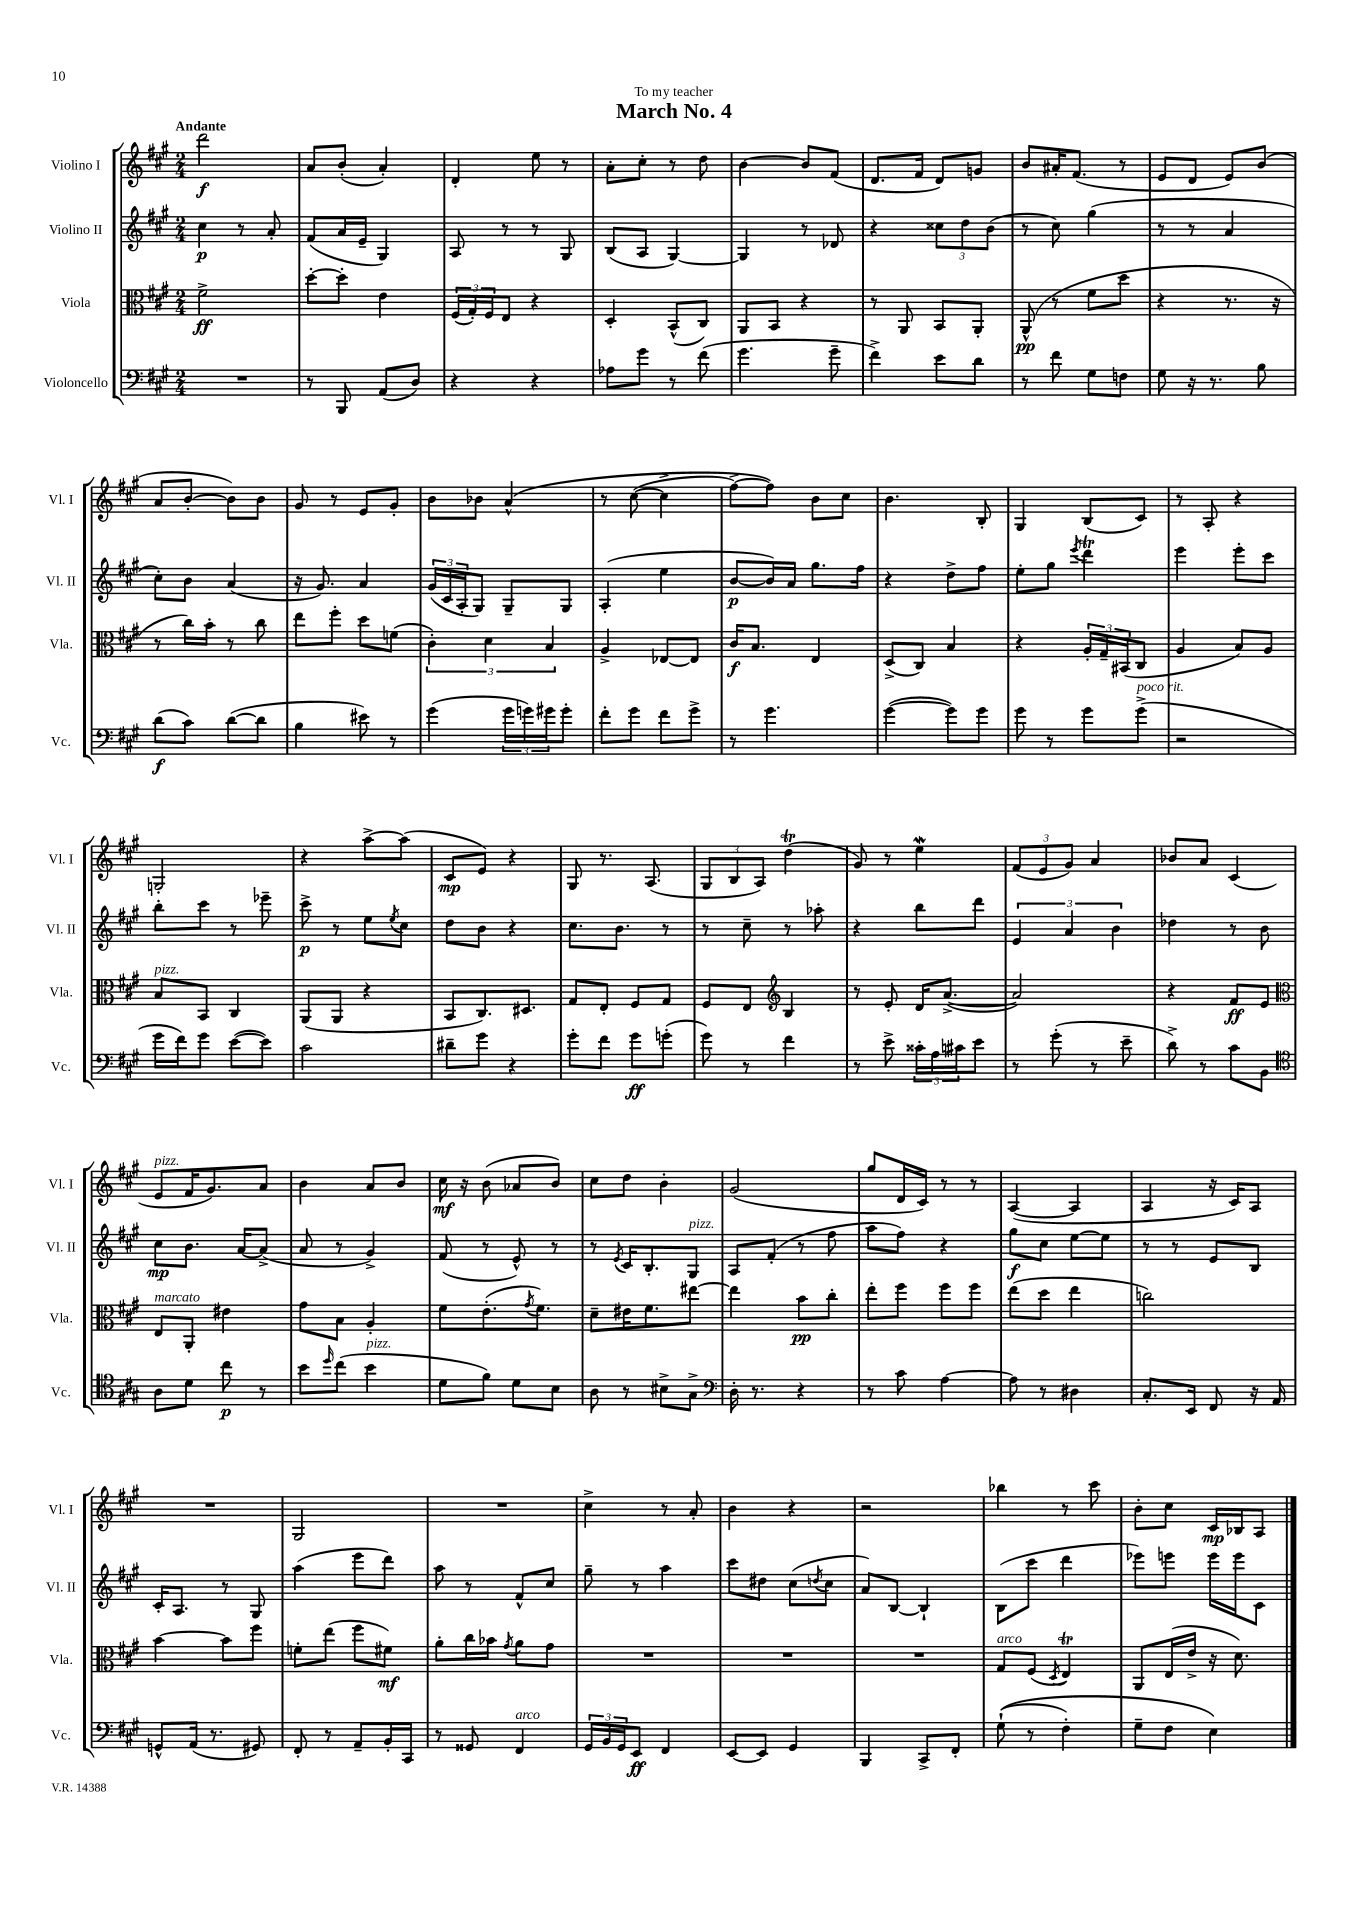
\header { title = "March No. 4" dedication = "To my teacher" }
<<
\new StaffGroup <<
\new Staff = "s0" \with { instrumentName = "Violino I" shortInstrumentName = "Vl. I" } {
    \clef treble \key a \major \numericTimeSignature \time 2/4 \tempo "Andante"
    d'''2\f |
    a'8 b'8-.( a'4-.) |
    d'4-. e''8 r8 |
    a'8-. cis''8-. r8 d''8 |
    b'4~ b'8 fis'8( |
    d'8. fis'16 d'8) g'8 |
    b'8 ais'16-. fis'8.( r8 |
    e'8 d'8 e'8) b'8( |
    a'8 b'8~-. b'8) b'8 |
    gis'8 r8 e'8 gis'8-. |
    b'8 bes'8 a'4-^\( |
    r8 cis''8~( cis''4-> |
    fis''8~->) fis''8\) b'8 cis''8 |
    b'4. b8-. |
    gis4 b8( cis'8) |
    r8 a8-. r4 |
    g2-. |
    r4 a''8~-> a''8( |
    cis'8\mp e'8) r4 |
    gis8 r8. a8.( |
    \tuplet 3/2 { gis8 b8 a8) } d''4\trill( |
    gis'8) r8 e''4\mordent |
    \tuplet 3/2 { fis'8( e'8 gis'8) } a'4 |
    bes'8 a'8 cis'4( |
    e'8^\markup { \italic "pizz." } fis'16 gis'8.) a'8 |
    b'4 a'8 b'8 |
    cis''16\mf r16 b'8( aes'8 b'8) |
    cis''8 d''8 b'4-. |
    gis'2( |
    gis''8 d'16 cis'16) r8 r8 |
    a4~( a4 |
    a4 r16 cis'16) a8 |
    R2 |
    gis2 |
    R2 |
    cis''4-> r8 a'8-. |
    b'4 r4 |
    r2 |
    bes''4 r8 cis'''8 |
    b'8-. cis''8 cis'16\mp bes16 a8 \bar "|." |
}
\new Staff = "s1" \with { instrumentName = "Violino II" shortInstrumentName = "Vl. II" } {
    \clef treble \key a \major \numericTimeSignature \time 2/4
    cis''4\p r8 a'8-. |
    fis'8( a'16 e'16-- gis4) |
    a8 r8 r8 gis8 |
    b8( a8 gis4~) |
    gis4 r8 des'8 |
    r4 \tuplet 3/2 { cisis''8 d''8 b'8( } |
    r8 cis''8) gis''4( |
    r8 r8 a'4 |
    cis''8-.) b'8 a'4( |
    r16 gis'8.) a'4 |
    \tuplet 3/2 { gis'16( cis'16 a16-. } gis8) gis8-- gis8 |
    a4-.( e''4 |
    b'8~\p b'16) a'16 gis''8. fis''16 |
    r4 d''8-> fis''8 |
    e''8-. gis''8 \acciaccatura { e'''8 } d'''4\trill |
    e'''4 e'''8-. cis'''8 |
    b''8-. cis'''8 r8 ees'''8-- |
    cis'''8->\p r8 e''8 \acciaccatura { e''8 } cis''8 |
    d''8 b'8 r4 |
    cis''8. b'8. r8 |
    r8 cis''8-- r8 aes''8-. |
    r4 b''8 d'''8 |
    \tuplet 3/2 { e'4 a'4 b'4 } |
    des''4 r8 b'8 |
    cis''8\mp b'8. a'16~ a'8->( |
    a'8 r8 gis'4->) |
    fis'8( r8 e'8-^) r8 |
    r8 \acciaccatura { e'8 } cis'16 b8.-. gis8^\markup { \italic "pizz." } |
    a8 fis'8-.( r8 fis''8 |
    a''8 fis''8) r4 |
    gis''8\f cis''8 e''8~ e''8 |
    r8 r8 e'8 b8 |
    cis'16-. a8. r8 gis8 |
    a''4( e'''8 d'''8) |
    a''8 r8 fis'8-^ cis''8 |
    gis''8-- r8 a''4 |
    cis'''8 dis''8 cis''8( \acciaccatura { d''8 } cis''8 |
    a'8) b8~ b4-! |
    b8( cis'''8 d'''4 |
    ees'''8) e'''8 e'''16 e'''16 cis'8 \bar "|." |
}
\new Staff = "s2" \with { instrumentName = "Viola" shortInstrumentName = "Vla." } {
    \clef alto \key a \major \numericTimeSignature \time 2/4
    fis'2->\ff |
    d''8~-. d''8-. e'4 |
    \tuplet 3/2 { fis16( gis16-.) fis16 } e8 r4 |
    d4-. b,8-^( cis8) |
    a,8 b,8 r4 |
    r8 a,8 b,8 a,8-. |
    a,8-^\pp( r8 fis'8 d''8 |
    r4 r8. r16 |
    r8 cis''16) b'16-. r8 cis''8 |
    e''8 fis''8-. d''8 f'8( |
    \tuplet 3/2 { cis'4-.) d'4 b4 } |
    a4-> ees8~ ees8 |
    cis'16\f b8. e4 |
    d8->( cis8) b4 |
    r4 \tuplet 3/2 { a16-. gis16-- bis,16( } cis8 |
    a4 b8) a8 |
    b8^\markup { \italic "pizz." } b,8 cis4 |
    a,8( a,8 r4 |
    b,8 cis8.) dis8. |
    gis8 e8-. fis8 gis8 |
    fis8 e8 \clef treble b4 |
    r8 e'8-. d'16 a'8.~->( |
    a'2) |
    r4 fis'8\ff e'8 |
    \clef alto e8^\markup { \italic "marcato" } a,8-. eis'4 |
    gis'8 b8 a4-. |
    fis'8 e'8.-.( \acciaccatura { gis'8 } fis'8.) |
    d'8-- eis'16 fis'8. eis''8~ |
    eis''4 b'8\pp cis''8-. |
    e''8-. fis''8 fis''8 fis''8 |
    e''8( d''8 e''4 |
    c''2) |
    b'4~ b'8 fis''8 |
    f'8-. e''8( fis''8 fis'8\mf) |
    a'8-. cis''16 bes'16 \acciaccatura { gis'8 } a'8 gis'8 |
    R2 |
    R2 |
    R2 |
    gis8^\markup { \italic "arco" } fis8( \acciaccatura { d8 } e4\trill) |
    a,8 e16( e'16-> r16 d'8.) \bar "|." |
}
\new Staff = "s3" \with { instrumentName = "Violoncello" shortInstrumentName = "Vc." } {
    \clef bass \key a \major \numericTimeSignature \time 2/4
    R2 |
    r8 b,,8 a,8( d8) |
    r4 r4 |
    aes8 gis'8 r8 fis'8( |
    gis'4. gis'8-- |
    fis'4->) e'8 d'8 |
    r8 fis'8 gis8 f8 |
    gis8 r16 r8. b8 |
    d'8\f( cis'8) d'8~( d'8 |
    b4 eis'8) r8 |
    gis'4( \tuplet 3/2 { gis'16 g'16) gis'16 } gis'8-. |
    fis'8-. gis'8 fis'8 gis'8-> |
    r8 gis'4. |
    gis'4~( gis'8) gis'8 |
    gis'8 r8 gis'8 gis'8->^\markup { \italic "poco rit." }( |
    r2 |
    gis'16 fis'16) gis'8 e'8~( e'8) |
    cis'2 |
    dis'8-- gis'8 r4 |
    gis'8-. fis'8 gis'8\ff g'8-.( |
    gis'8) r8 fis'4 |
    r8 e'8-> \tuplet 3/2 { cisis'16-. a16 cis'16 } e'8 |
    r8 gis'8-.( r8 e'8-- |
    d'8->) r8 cis'8 b,8 |
    \clef tenor a8 d'8 cis''8\p r8 |
    b'8 \grace { d''16 } cis''8( b'4^\markup { \italic "pizz." } |
    d'8 fis'8) d'8 b8 |
    a8 r8 bis8-> gis8-> |
    \clef bass d16-. r8. r4 |
    r8 cis'8 a4~ |
    a8 r8 dis4 |
    cis8.-. e,16 fis,8 r16 a,16 |
    g,8-^ a,16( r8. gis,8) |
    fis,8-. r8 a,8-- b,16-. cis,16 |
    r8 gisis,8 fis,4^\markup { \italic "arco" } |
    \tuplet 3/2 { gis,16 b,16 gis,16 } e,8\ff fis,4 |
    e,8~ e,8 gis,4 |
    b,,4 cis,8-> fis,8-. |
    gis8-!(\( r8 fis4-.) |
    gis8-- fis8 e4\) \bar "|." |
}
>>
>>
\layout { \context { \Score \remove "Bar_number_engraver" } }
